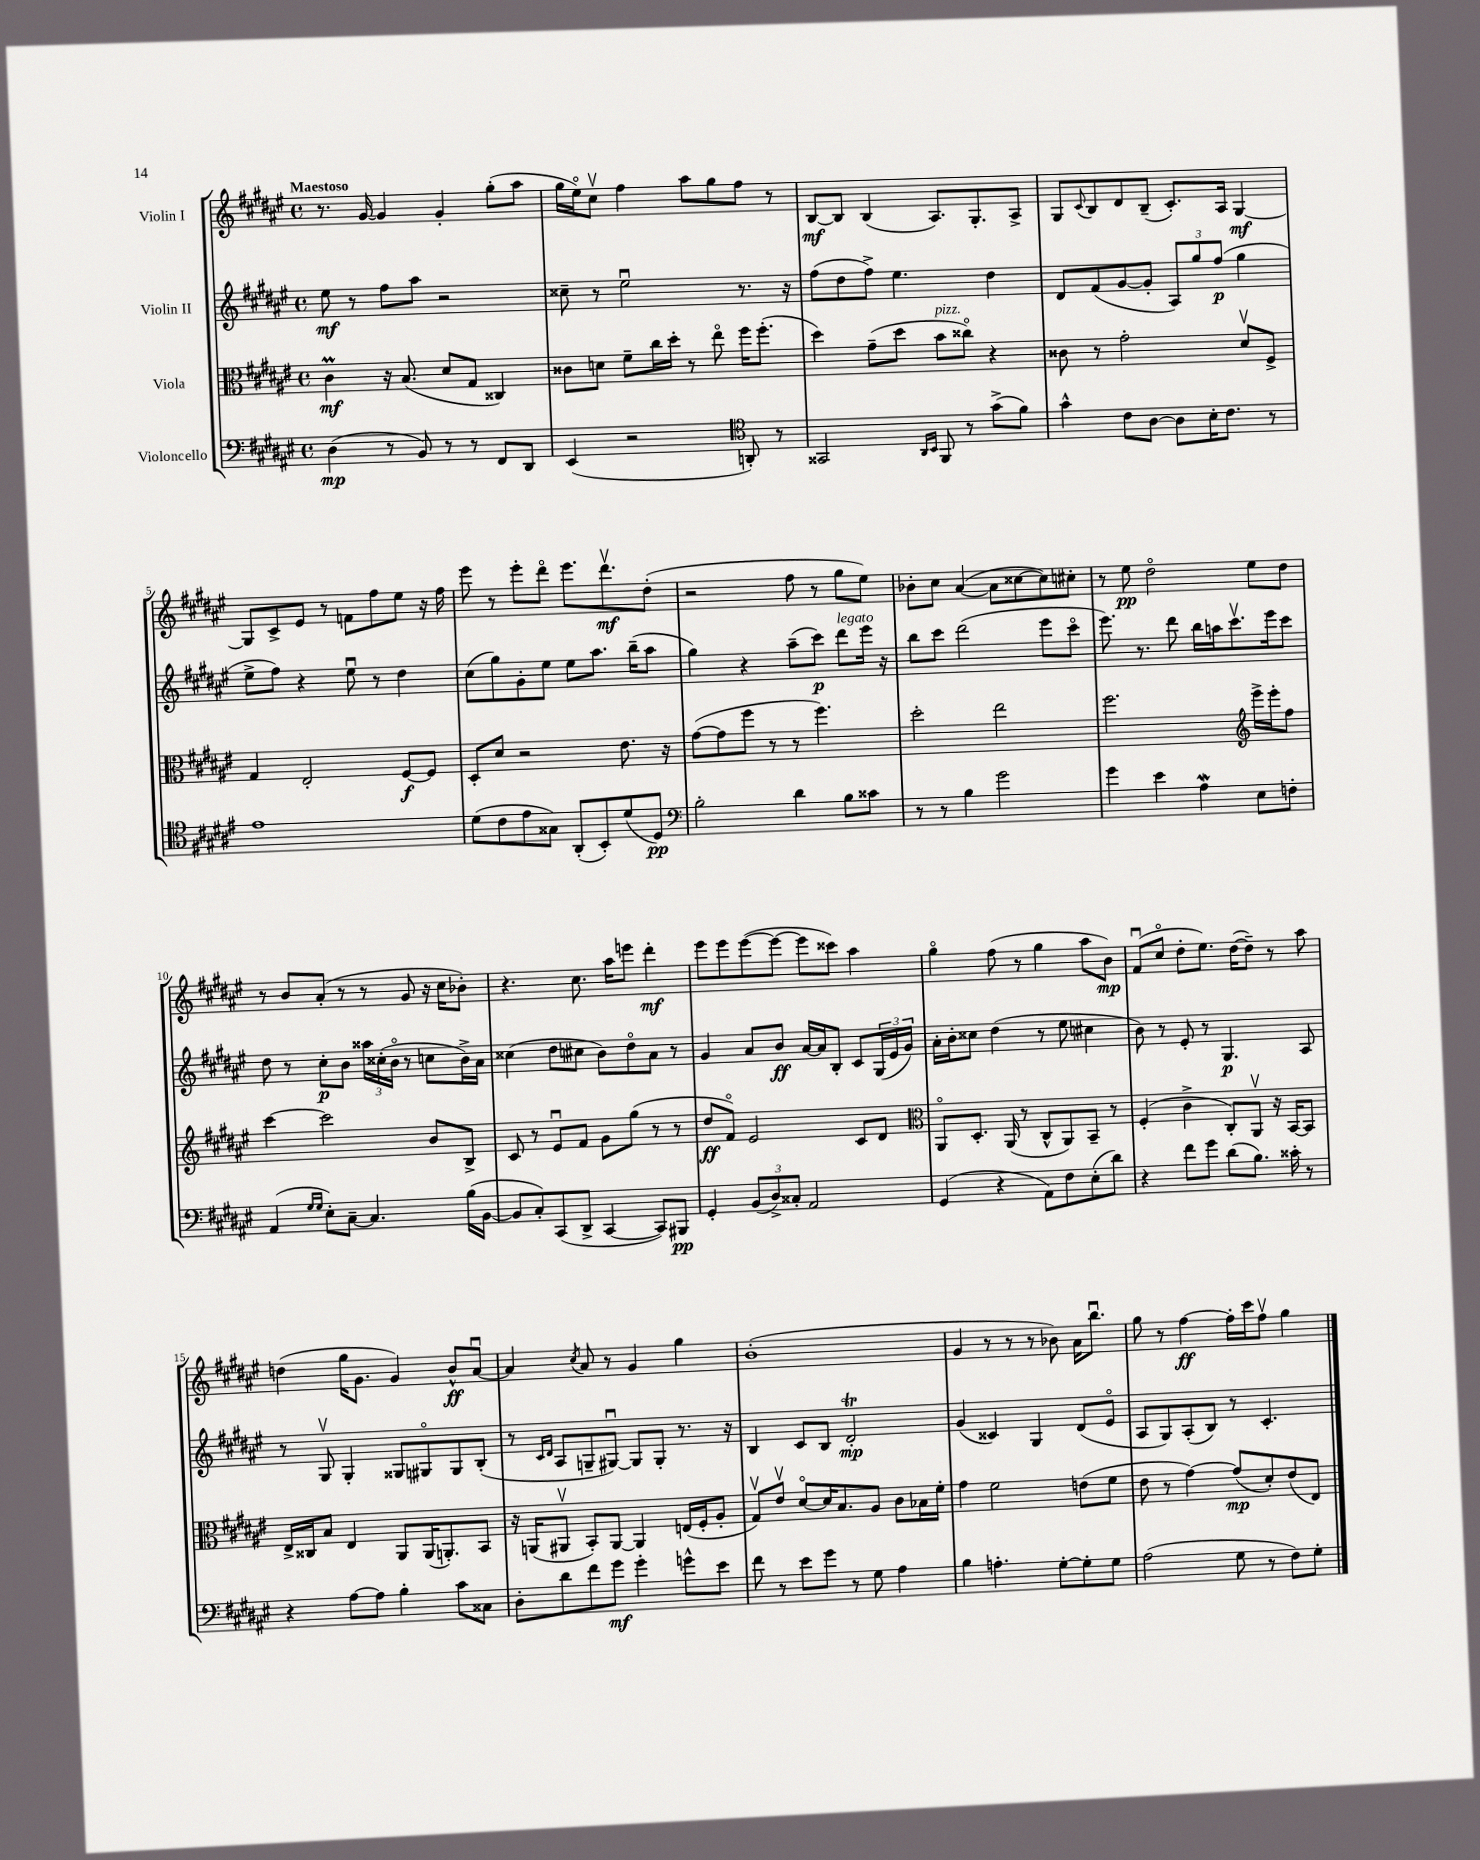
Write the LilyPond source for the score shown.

<<
\new StaffGroup <<
\new Staff = "s0" \with { instrumentName = "Violin I" } {
    \clef treble \key fis \major \defaultTimeSignature \time 4/4 \tempo "Maestoso"
    r8. gis'16~ gis'4 gis'4-. gis''8-.( ais''8 |
    gis''16 eis''16\flageolet) cis''8\upbow fis''4 ais''8 gis''8 fis''8 r8 |
    b8~\mf b8 b4( ais8.) gis8.-. ais8-> |
    gis8 \appoggiatura { cis'8 } b8 dis'8 b8--( cis'8.-.) ais16 gis4~\mf |
    gis8 cis'8-> eis'8 r8 f'8 fis''8 eis''8 r16 fis''16 |
    eis'''8 r8 eis'''8-. dis'''8\flageolet eis'''8. dis'''8.\upbow\mf dis''8-.( |
    r2 fis''8 r8 gis''8 eis''8) |
    bes'8-. cis''8 ais'4~( ais'8 cisis''8~ cisis''8) cis''8-. |
    r8 eis''8\pp dis''2\flageolet eis''8 dis''8 |
    r8 b'8 ais'8-.( r8 r8 gis'8 r16 cis''16 bes'8-.) |
    r4. cis''8. ais''16 e'''8 dis'''4-.\mf |
    eis'''8 eis'''8 eis'''8~( eis'''8~ eis'''8 cisis'''8) ais''4 |
    gis''4\flageolet fis''8( r8 gis''4 ais''8 b'8\mp) |
    fis'8\downbow( cis''8\flageolet dis''8-. eis''8.) dis''16~( dis''8--) r8 ais''8 |
    d''4( gis''16 gis'8. gis'4) b'8-^\ff ais'8~\downbow |
    ais'4 \acciaccatura { cis''8 } ais'8 r8 gis'4 gis''4 |
    b'1-.( |
    gis'4 r8 r8 r8 bes'8) ais'16 b''8.\downbow |
    gis''8 r8 fis''4~\ff fis''16-. cis'''16 fis''8\upbow gis''4 \bar "|." |
}
\new Staff = "s1" \with { instrumentName = "Violin II" } {
    \clef treble \key fis \major \defaultTimeSignature \time 4/4
    eis''8\mf r8 fis''8 ais''8 r2 |
    cisis''8-- r8 eis''2\downbow r8. r16 |
    fis''8( dis''8 fis''8->) eis''4. dis''4 |
    dis'8 fis'8( gis'8~ gis'8-. \tuplet 3/2 { ais8) gis''8 fis''8\p( } gis''4 |
    eis''8-> fis''8) r4 eis''8\downbow r8 dis''4 |
    cis''8( gis''8) gis'8-. eis''8 eis''8 ais''8. b''16--( ais''8 |
    gis''4) r4 ais''8--( cis'''8\p) dis'''8^\markup { \italic "legato" } eis'''16 r16 |
    b''8 cis'''8 dis'''2( eis'''8 cis'''8\flageolet |
    eis'''8.) r8. dis'''8 b''16 a''16 cis'''8.\upbow eis'''16 cis'''8 |
    dis''8 r8 cis''8-.\p b'8 \tuplet 3/2 { aisis''16 cisis''16-.( b'16\flageolet } r8 c''8 b'16->) ais'16 |
    cisis''4( dis''8 cis''8 b'8) dis''8\flageolet ais'8 r8 |
    gis'4 ais'8 b'8\ff ais'16~ ais'16 b8-. cis'8 \tuplet 3/2 { gis16( eis'16 gis'16) } |
    ais'16-. b'16-. cisis''8 dis''4( r8 eis''8 cis''4 |
    b'8) r8 eis'8-. r8 gis4.\p ais8 |
    r8 gis8\upbow gis4-. gisis8 gis8\flageolet gis8 b8-.( |
    r8 \grace { cis'16 dis'16 } ais8 g8-- gis8~\downbow) gis8 gis8-. r8. r16 |
    b4 cis'8 b8 dis'2-.\trill\mp |
    gis'4( cisis'4) gis4 dis'8( eis'8\flageolet |
    ais8 gis8) ais8-.( b8) r8 cis'4.-. \bar "|." |
}
\new Staff = "s2" \with { instrumentName = "Viola" } {
    \clef alto \key fis \major \defaultTimeSignature \time 4/4
    cis'4\prall\mf r16 b8.( dis'8 gis8 cisis4) |
    cisis'8 d'8 fis'8-- cis''16 dis''16-. r8 eis''8\flageolet fis''16 fis''8.-.( |
    dis''4) gis'8--( dis''8 b'8^\markup { \italic "pizz." } cisis''8\flageolet) r4 |
    cisis'8 r8 gis'2-. dis'8\upbow fis8-> |
    gis4 eis2-. fis8~\f fis8 |
    dis8-. dis'8 r2 eis'8. r16 |
    gis'8~( gis'8 fis''8 r8 r8 fis''4.) |
    dis''2-. eis''2 |
    fis''2. \clef treble eis'''16-> eis'''16-. fis''8 |
    cis'''4~ cis'''2 b'8 b8-> |
    cis'8 r8 eis'8\downbow fis'8 gis'8 gis''8( r8 r8 |
    dis''8\ff fis'8\flageolet) eis'2 cis'8 dis'8 |
    \clef alto ais,8\flageolet dis8.-. ais,16( r8 cis8-^ ais,8) b,8-- r8 |
    fis4-.( cis'4-> cis8-.) ais,8\upbow r16 b,16~ b,8 |
    eis16-> cisis16 b8 eis4 ais,8 ais,16( a,8.-.) b,8 |
    r16 a,16( ais,8\upbow b,8-.) ais,8~ ais,4 e16( fis16-. ais8-. |
    gis8\upbow) eis'8\upbow dis'8~\flageolet dis'16 b8. ais8 cis'8 bes16 fis'16-. |
    gis'4 fis'2 e'8( fis'8 |
    eis'8 r8 gis'4~) gis'8\mp( dis'8-.) eis'8( eis8) \bar "|." |
}
\new Staff = "s3" \with { instrumentName = "Violoncello" } {
    \clef bass \key fis \major \defaultTimeSignature \time 4/4
    dis4\mp( r8 b,8) r8 r8 fis,8 dis,8 |
    eis,4( r2 \clef tenor a,8-.) r8 |
    gisis,2 \grace { ais,16 b,16 } fis,8 r8 gis'8->( fis'8) |
    gis'4-^ cis'8 ais8~ ais8 b16-. cis'8. r8 |
    eis'1 |
    dis'8( cis'8 eis'8 gisis8) ais,8-.( b,8-.) dis'8( dis8\pp) |
    \clef bass b2-. dis'4 b8 cisis'8 |
    r8 r8 b4 gis'2 |
    gis'4 eis'4 ais4\mordent eis8 f8-. |
    ais,4( \grace { gis16 gis16 } eis8-.) cis8~-- cis4. b16( b,16~ |
    b,8 cis8-.) cis,8( dis,8-> cis,4~ cis,8) bis,,8\pp |
    gis,4-. \tuplet 3/2 { b,8( dis8->) cisis8-. } ais,2 |
    gis,4( r4 ais,8) fis8 eis8-.( dis'8) |
    r4 fis'8 gis'8 dis'8( b8.) cisis'16-. r8 |
    r4 ais8~ ais8 b4-. cis'8 cisis8 |
    dis8-. dis'8 fis'8 gis'8\mf gis'4-. g'8-^ eis'8 |
    fis'8 r8 eis'8 gis'8 r8 gis8 ais4 |
    b4 a4.-. gis8~-. gis8-. gis8 |
    ais2( gis8 r8 fis8) gis8-. \bar "|." |
}
>>
>>
